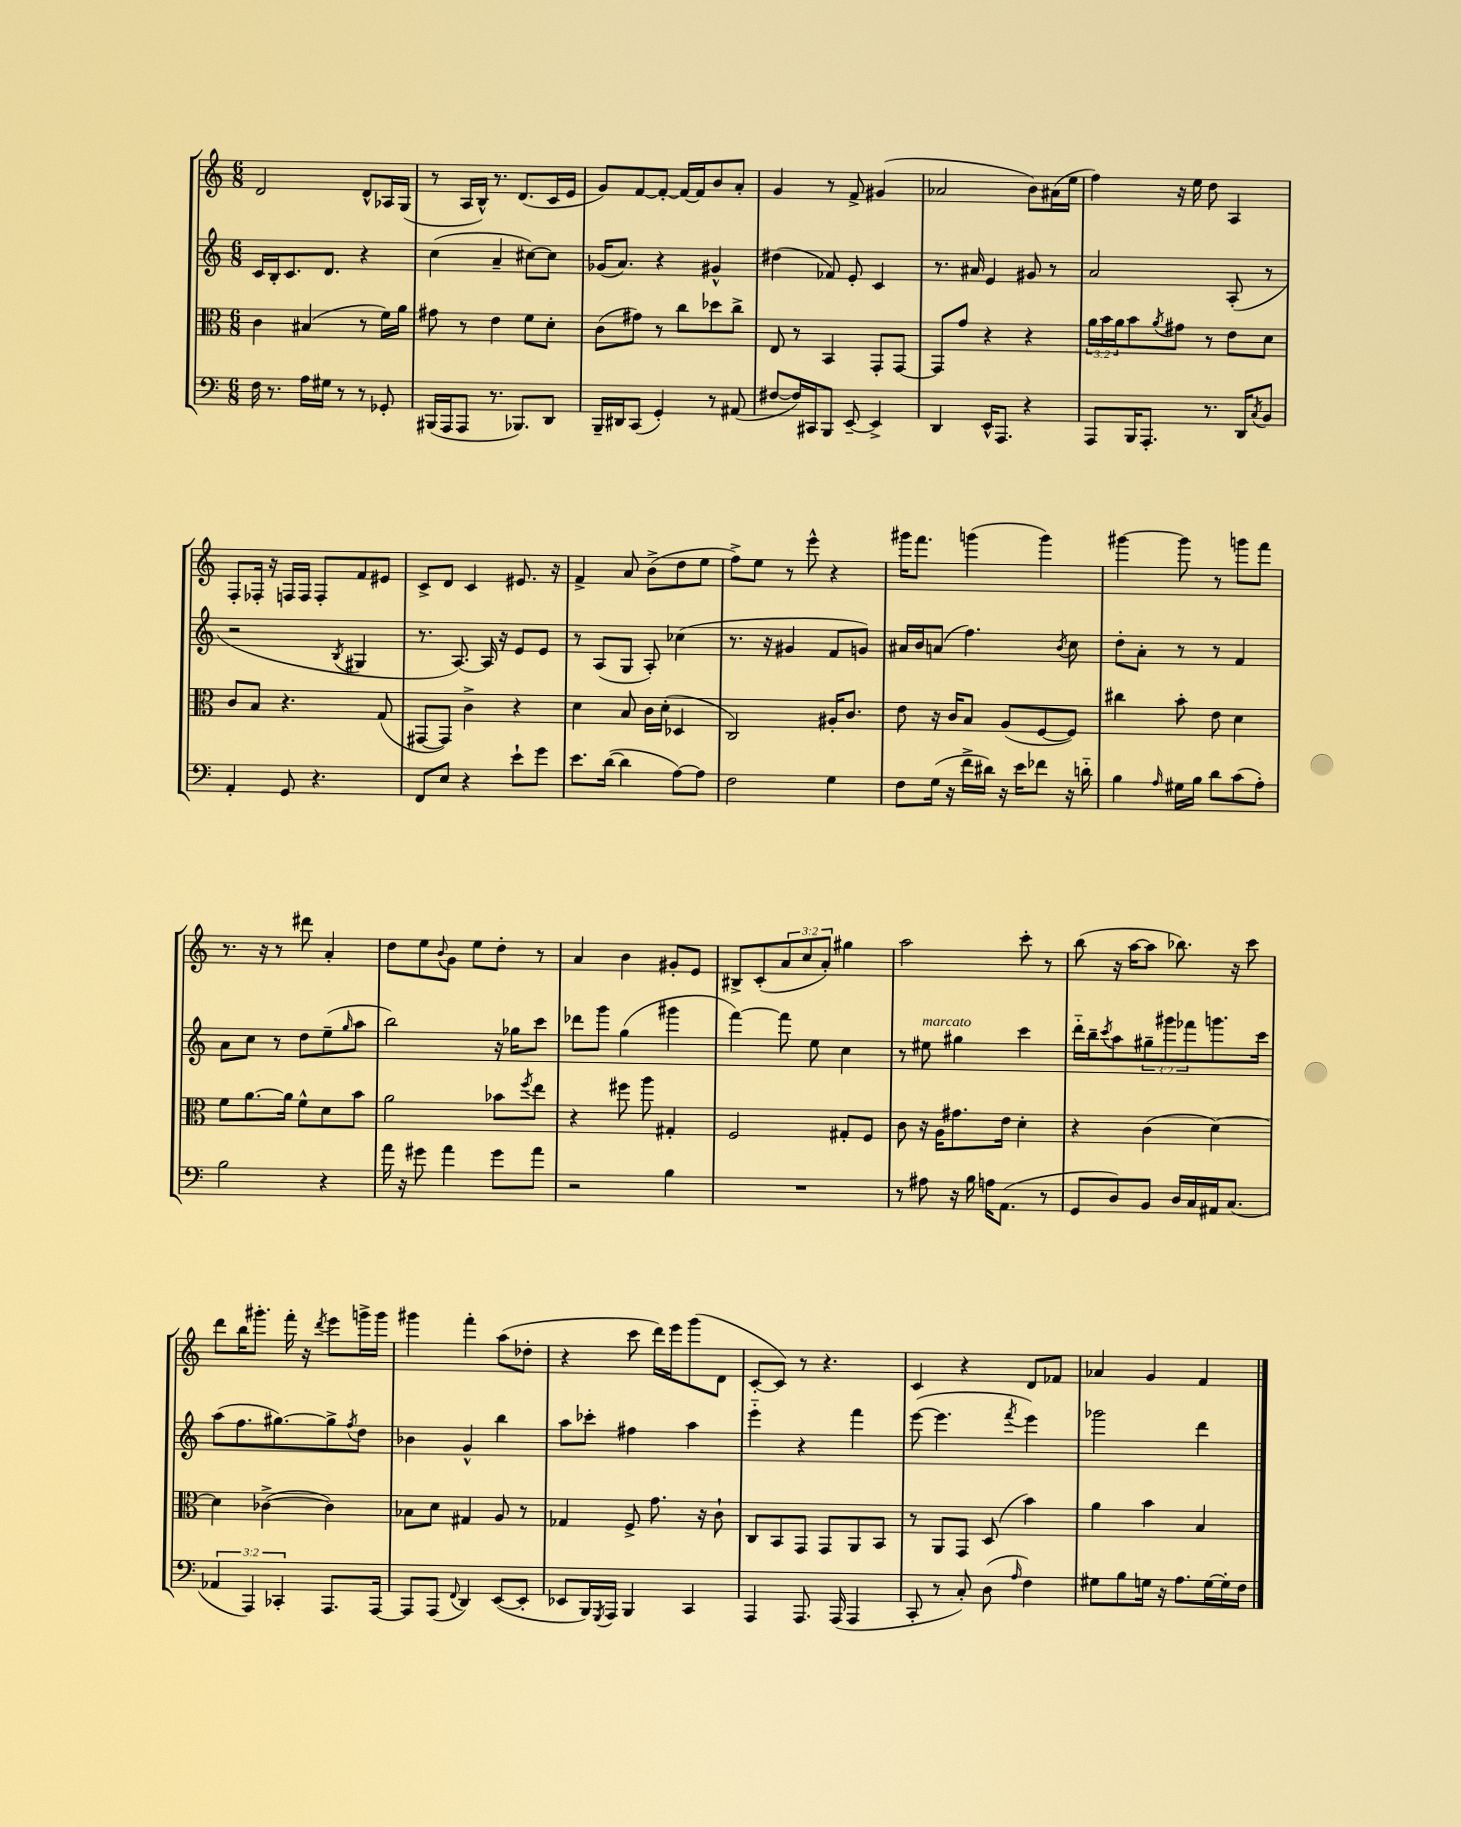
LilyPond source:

<<
\new StaffGroup <<
\new Staff = "s0" {
    \clef treble \key c \major \numericTimeSignature \time 6/8 \override Staff.TupletNumber.text = #tuplet-number::calc-fraction-text
    d'2 d'8-^ aes16 g16( |
    r8 a16 b16-^) r8. d'8.( c'16 e'16 |
    g'8) f'8~ f'8~-. f'16~ f'16 b'8 a'8-. |
    g'4 r8 f'8-> gis'4( |
    aes'2 b'8) ais'16( e''16 |
    f''4) r16 e''16 d''8 a4 |
    f8-. fes16-. r16 f16 f16 f8-. f'8 eis'8 |
    c'8-> d'8 c'4 eis'8. r16 |
    f'4-> a'8 b'8->( d''8 e''8 |
    f''8->) e''8 r8 e'''8-^ r4 |
    gis'''16 f'''8. g'''4( g'''4) |
    gis'''4~ gis'''8 r8 g'''8 f'''8 |
    r8. r16 r8 dis'''8 a'4-. |
    d''8 e''8 \appoggiatura { b'8 } g'8 e''8 d''8-. r8 |
    a'4 b'4 gis'8-. e'8 |
    bis8-> c'8-.( \tuplet 3/2 { a'8 c''8 a'8-.) } gis''4 |
    a''2 c'''8-. r8 |
    b''8( r16 a''16~ a''8 bes''8.) r16 c'''8 |
    d'''8 b''16 gis'''8.-. f'''16-. r16 \acciaccatura { d'''8 } e'''8 g'''16-> g'''16 |
    gis'''4 f'''4-. a''8( des''8-. |
    r4 c'''8 d'''16) e'''16 g'''8( d'8 |
    c'8~-. c'8) r8 r4. |
    c'4 r4 d'8 fes'8 |
    aes'4 g'4 f'4 \bar "|." |
}
\new Staff = "s1" {
    \clef treble \key c \major \numericTimeSignature \time 6/8 \override Staff.TupletNumber.text = #tuplet-number::calc-fraction-text
    c'16 b16-. c'8. d'8. r4 |
    c''4( a'4-- cis''8~) cis''8 |
    ges'16( a'8.) r4 gis'4-^ |
    dis''4( fes'8) e'8-. c'4 |
    r8. ais'16 e'4 gis'8 r8 |
    a'2 a8-.( r8 |
    r2 \acciaccatura { b8 } gis4 |
    r8. a8.~) a16 r16 e'8 e'8 |
    r8 a8( g8 a8-.) ces''4( |
    r8. r16 gis'4 f'8 g'8) |
    ais'16 b'16 a'8( f''4.) \acciaccatura { b'8 } c''8 |
    d''8-. a'8-. r8 r8 f'4 |
    a'8 c''8 r8 d''8 e''8--( \grace { g''16 } a''8 |
    b''2) r16 ges''16 c'''8 |
    des'''8 g'''8 g''4( gis'''4 |
    f'''4~) f'''8 e''8 c''4 |
    r8 eis''8^\markup { \italic "marcato" } gis''4 c'''4 |
    d'''16-_ b''16-- \acciaccatura { c'''8 } a''8 \tuplet 3/2 { gis''8-- gis'''8 fes'''8 } g'''8. c'''16 |
    a''8( f''8. gis''8.~) gis''8-> \acciaccatura { f''8 } d''8 |
    bes'4 g'4-^ b''4 |
    a''8 ces'''8-. fis''4 a''4 |
    e'''4-_ r4 f'''4 |
    e'''8~( e'''4. \acciaccatura { f'''8 } e'''4) |
    ges'''2 d'''4 \bar "|." |
}
\new Staff = "s2" {
    \clef alto \key c \major \numericTimeSignature \time 6/8 \override Staff.TupletNumber.text = #tuplet-number::calc-fraction-text
    c'4 bis4( r8 f'16) a'16 |
    gis'8 r8 e'4 f'8 d'8-. |
    c'8( gis'8) r8 c''8 des''8 c''8-> |
    e8 r8 b,4 g,8-. g,8~ |
    g,8 g'8 r4 r4 |
    \tuplet 3/2 { a'16 b'16 a'16 } b'8 \acciaccatura { a'8 } gis'8 r8 e'8 d'8 |
    c'8 b8 r4. g8( |
    gis,8~ gis,8) c'4-> r4 |
    d'4 b8 c'16 d'16-.( des4 |
    c2) ais16-. c'8. |
    e'8 r16 c'16 b8 a8( f8~ f8) |
    cis''4 b'8-. e'8 d'4 |
    f'8 a'8.~ a'16 f'8-^ d'8 b'8 |
    a'2 bes'8 \acciaccatura { f''8 } e''8 |
    r4 fis''8 a''8 gis4-. |
    f2 gis8-. f8 |
    c'8 r16 a16 gis'8. e'16 d'4-. |
    r4 c'4( d'4~) |
    d'4 ces'4~->( ces'4) |
    bes8 d'8 gis4 a8 r8 |
    ges4 f8-> g'8. r16 c'8-! |
    c8 b,8 g,8 g,8 a,8 b,8 |
    r8 a,8 g,8 d8( b'4) |
    a'4 b'4 b4 \bar "|." |
}
\new Staff = "s3" {
    \clef bass \key c \major \numericTimeSignature \time 6/8 \override Staff.TupletNumber.text = #tuplet-number::calc-fraction-text
    f16 r8. a16 gis16 r8 r8 ges,8-. |
    bis,,16( a,,16 a,,8 r8. bes,,8.) d,8 |
    b,,16-- dis,16 c,8( g,4-.) r8 ais,8( |
    fis8~ fis16) cis,16 b,,8 e,8~-- e,4-> |
    d,4 e,16-^ a,,8. r4 |
    a,,8 b,,16 a,,8.-. r8. d,16 \acciaccatura { c8 } b,8 |
    a,4-. g,8 r4. |
    f,8 e8 r4 e'8-! g'8 |
    e'8. d'16~( d'4 a8~) a8 |
    f2 g4 |
    f8 g16( r16 f'16-> dis'16) r16 e'16 fes'8 r16 d'16-_ |
    b4 \grace { a16 } gis16 b16 d'8 c'8( a8-.) |
    b2 r4 |
    a'16 r16 gis'8 a'4 gis'8 a'8 |
    r2 b4 |
    R2. |
    r8 ais8 r16 b16 a16 a,8.( r8 |
    g,8 d8) b,8 d16 c16 ais,16 c8.( |
    \tuplet 3/2 { aes,4 a,,4) ces,4-. } a,,8. a,,16~ |
    a,,8 a,,8( \appoggiatura { f,8 } d,4) e,8~( e,8-. |
    ees,8 b,,16) \acciaccatura { g,,8 } a,,16 b,,4 c,4 |
    a,,4 a,,8. a,,16( a,,4 |
    c,8-. r8 c8-.) d8( \grace { a16 } f4) |
    gis8 b8 g16 r16 a8. g16~ g16-. f16 \bar "|." |
}
>>
>>
\layout { \context { \Score \remove "Bar_number_engraver" } }
